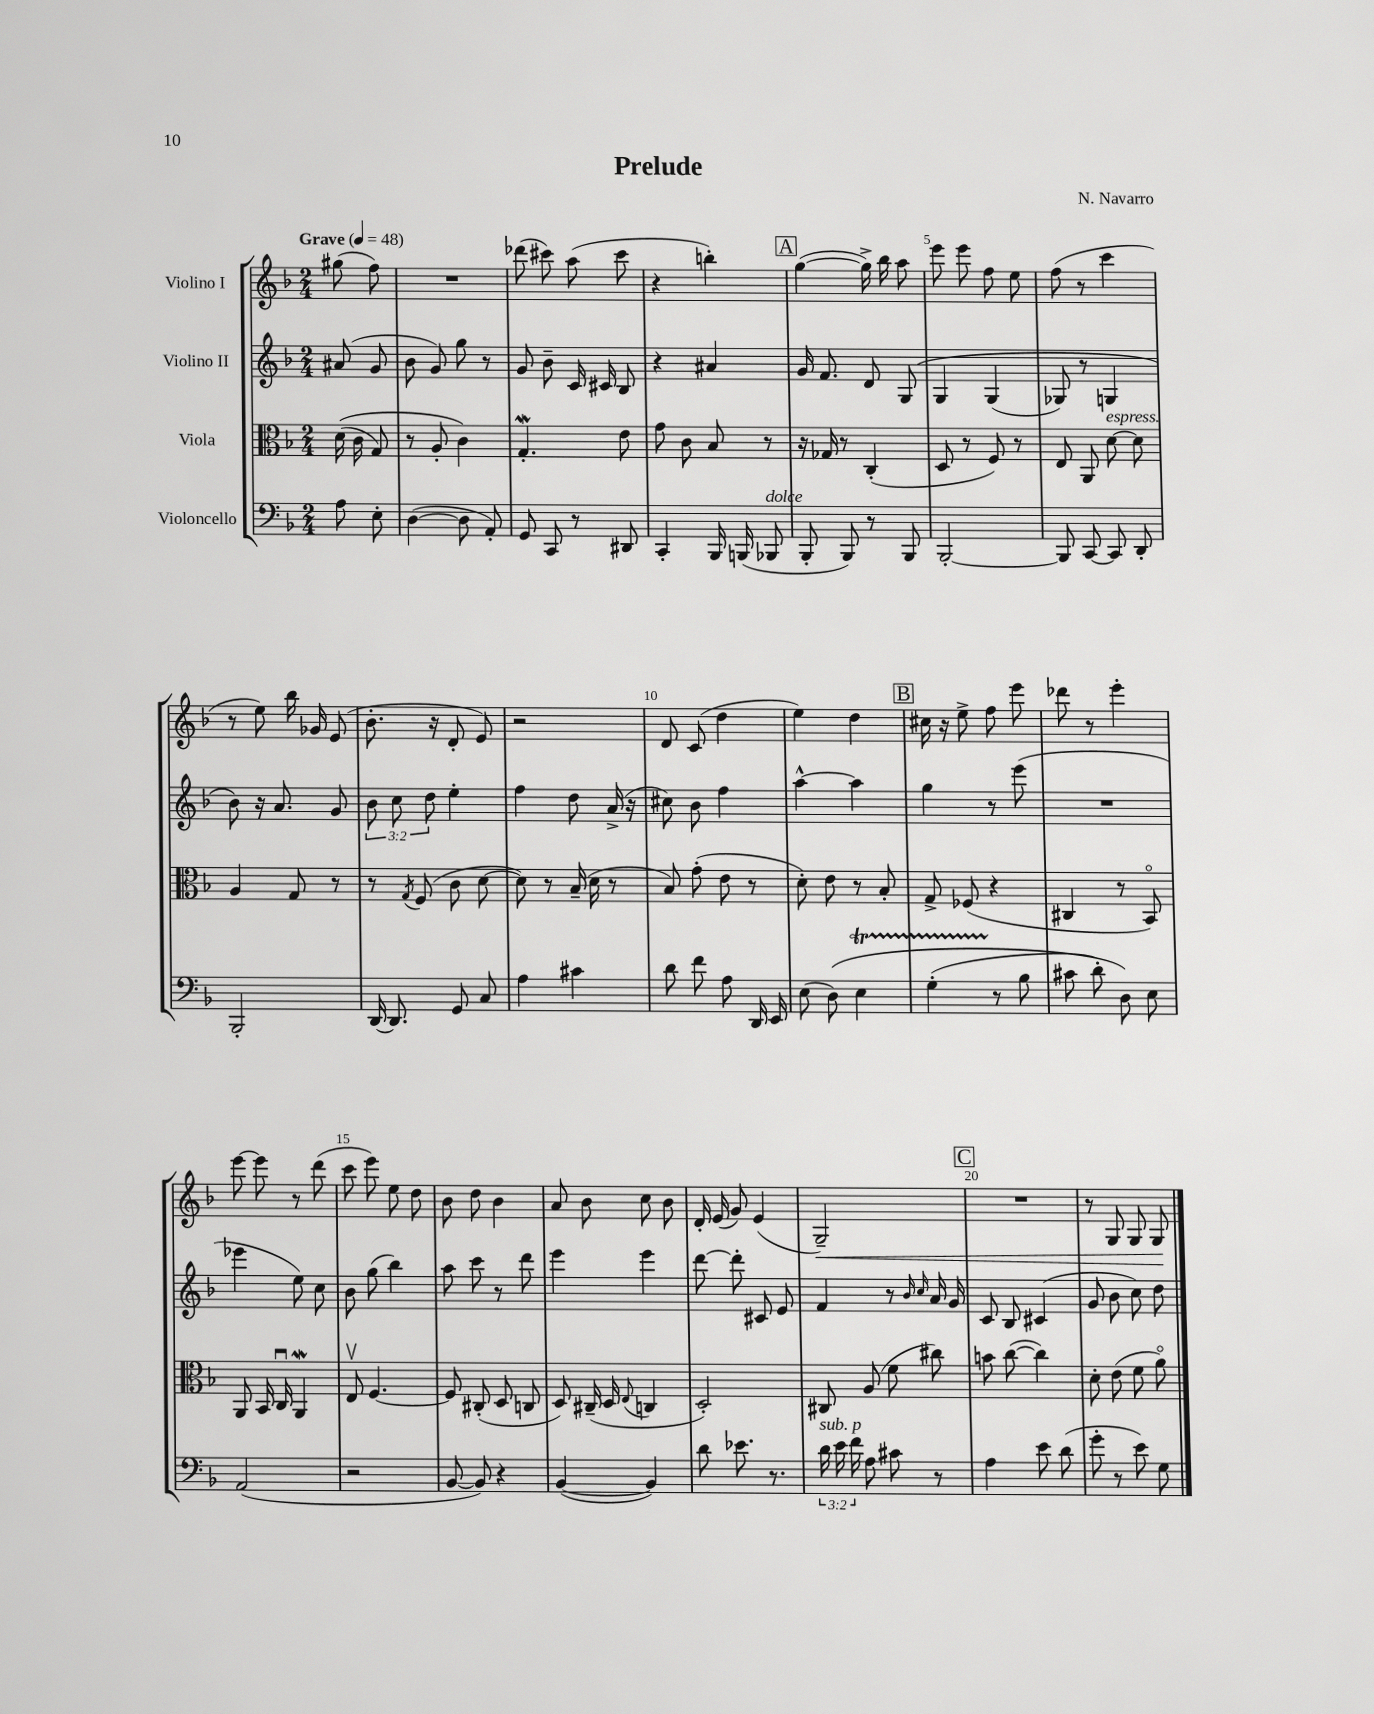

**kern	**kern	**kern	**kern
*staff4	*staff3	*staff2	*staff1
*clefF4	*clefC3	*clefG2	*clefG2
*k[b-]	*k[b-]	*k[b-]	*k[b-]
*M2/4	*M2/4	*M2/4	*M2/4
*MM48	*MM48	*MM48	*MM48
8A\	&((16d\	(8a#/	(8gg#\
.	16c\	.	.
8E'\	8G/)	8g/	8ff\)
=	=	=	=
([4D\	8r	8b-\	2r
.	8A'/	8g/)	.
8D\]	4c\&)	8gg\	.
8AA'/)	.	8r	.
=	=	=	=
8GG/	4.G'/	8g/	(8ddd-\
8CC/	.	8b-~\	8ccc#\)
8r	.	16c/	(8aa\
.	.	16c#/	.
8DD#/	8e\	8B-/	8ccc#\
=	=	=	=
4CC'/	8g\	4r	4r
.	8c\	.	.
16BBB-/	8B-/	4a#/	4bb'\)
(16BBB/	.	.	.
8BBB-/	8r	.	.
=	=	=	=
8BBB-'/	16r	16g/	([4gg\
.	16G-/	8.f/	.
8BBB-/)	8r	.	.
8r	(4C'/	8d/	16gg^\])
.	.	.	16bb-\
8BBB-/	.	&(8G/	8aa\
=	=	=	=
[2BBB-'/	8D/	4G/	8eee\
.	8r	.	8eee\
.	8F/)	(4G/	8ff\
.	8r	.	8ee\
=	=	=	=
8BBB-/]	8E/	8G-/)	(8ff\
[8CC/	8AA/	8r	8r
8CC/]	[8d\	4G/	4ccc\
8DD'/	8d\]	.	.
=	=	=	=
2BBB-'/	4A/	8b-\&)	8r
.	.	16r	8ee\)
.	.	8.a/	.
.	8G/	.	16bb-\
.	.	.	16g-/
.	8r	8g/	(8e/
=	=	=	=
[16DD/	8r	12b-\	8.b-'\
8.DD/]	.	.	.
.	.	12cc\	.
.	8qG/	.	.
.	(8F/	.	.
.	.	12dd\	.
.	.	.	16r
8GG/	8c\	4ee'\	8d'/
8C/	[8d\	.	8e/)
=	=	=	=
4A\	8d\])	4ff\	2r
.	8r	.	.
4c#\	(16B-~/	8dd\	.
.	16d\	.	.
.	8r	(16a^/	.
.	.	16r	.
=	=	=	=
8d\	8B-/)	8cc#\)	8d/
8f\	(8g'\	8b-\	(8c/
8A\	8e\	4ff\	4dd\
16DD/	8r	.	.
16EE/	.	.	.
=	=	=	=
(8E\	8d'\)	[4aa^^\	4ee\)
&(8D\)	8e\	.	.
4E\	8r	4aa\]	4dd\
.	8B-'/	.	.
=	=	=	=
(4G'\	8G^/	4gg\	16cc#\
.	.	.	16r
.	(8F-/	.	8ee^\
8r	4r	8r	8ff\
8B-\	.	(8eee\	8eee\
=	=	=	=
8c#\	4C#/	2r	8ddd-\
8d'\)	.	.	8r
8D\&)	8r	.	4eee'\
8E\	8BB-o/)	.	.
=	=	=	=
(2AA/	8AA/	4eee-\	[8eee\
.	16BB-/	.	8eee\]
.	16Cu/	.	.
.	4AA/	8ee\)	8r
.	.	8cc\	(8ddd\
=	=	=	=
2r	8Ev/	8b-\	8ccc\
.	[4.F/	(8gg\	8eee\)
.	.	4bb-\)	8ee\
.	.	.	8dd\
=	=	=	=
[8BB-/	8F/]	8aa\	8b-\
8BB-/])	(8C#'/	8ccc\	8dd\
4r	8D/	8r	4b-\
.	8C/	8ddd\	.
=	=	=	=
([4BB-/	8D/)	4eee\	8a/
.	(16C#~/	.	8b-\
.	16D/	.	.
.	8qqE/	.	.
4BB-/])	4C/	4eee\	8cc\
.	.	.	8b-\
=	=	=	=
8d\	2D'/)	[8ddd\	16d'/
.	.	.	(16e/
8.e-\	.	8ddd'\]	8g/)
.	.	8c#/	(4e/
8.r	.	.	.
.	.	8e/	.
=	=	=	=
24d\	8C#/	4f/	2G~/)
24e\	.	.	.
24f\	.	.	.
8A\	(8A/	.	.
8c#\	8f\	8r	.
.	.	16qqb-/	.
.	.	16qqcc/	.
8r	8cc#\)	16a/	.
.	.	16g/	.
=	=	=	=
4A\	8b\	8c/	2r
.	([8cc\	8B-/	.
8e\	4cc\])	(4c#/	.
(8d\	.	.	.
=	=	=	=
8g'\	8d'\	8g/	8r
8r	(8e\	8b-\	8G/
8e\)	8f\	8cc\)	8G/
8G\	8ao\)	8dd\	8G/
==	==	==	==
*-	*-	*-	*-
